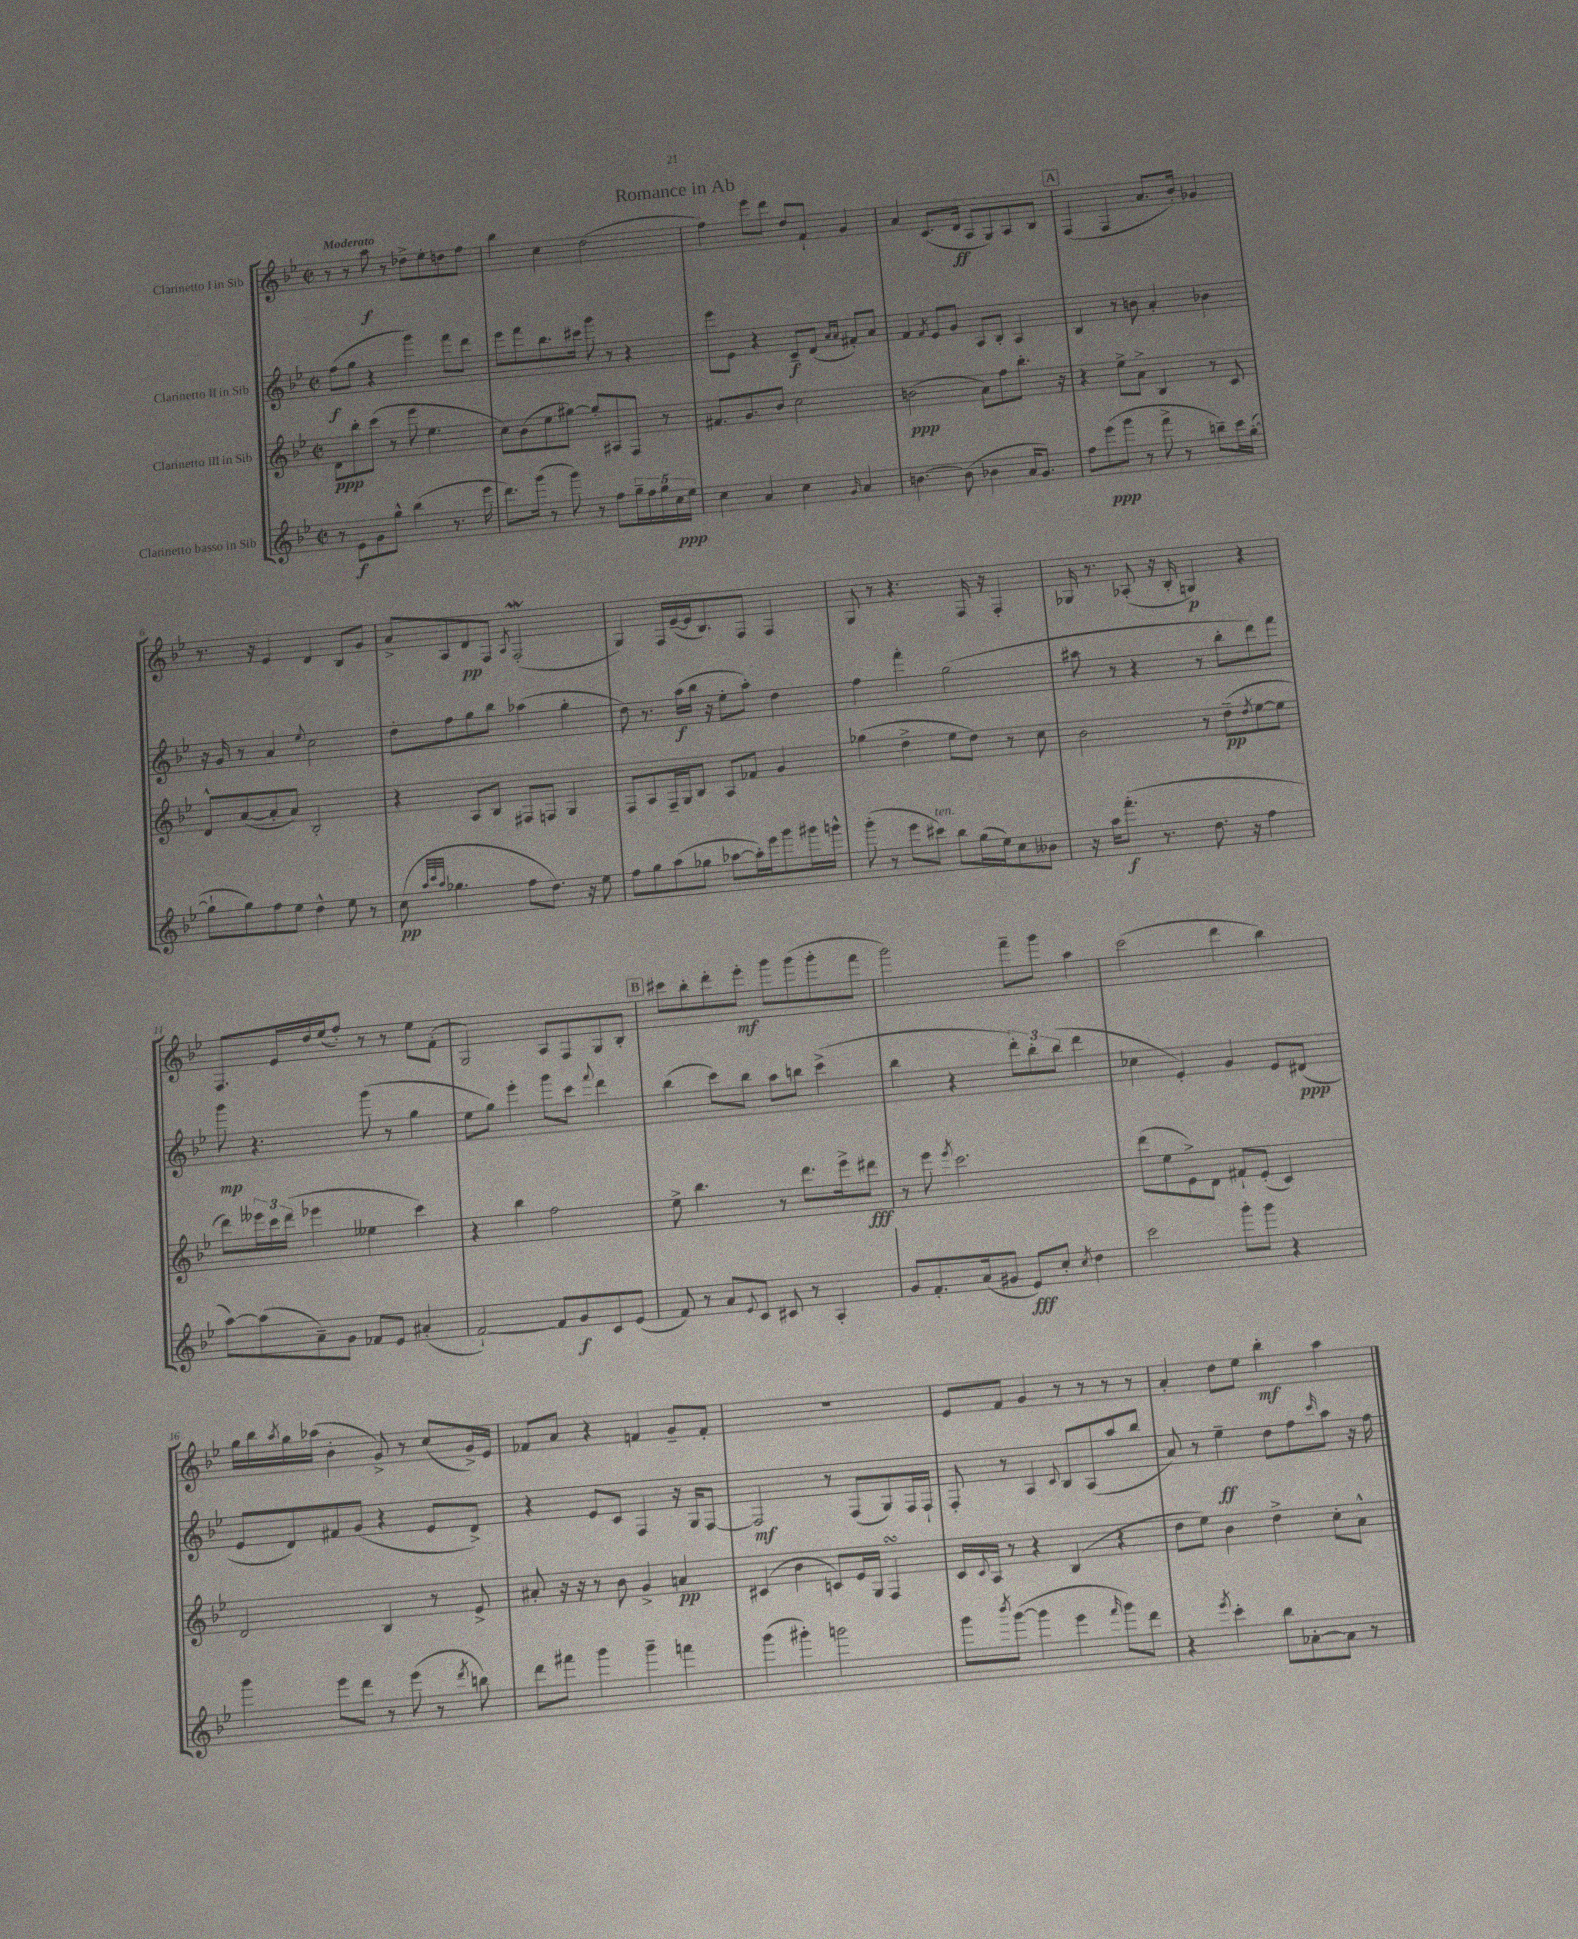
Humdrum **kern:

**kern	**kern	**kern	**kern
*staff4	*staff3	*staff2	*staff1
*clefG2	*clefG2	*clefG2	*clefG2
*k[b-e-]	*k[b-e-]	*k[b-e-]	*k[b-e-]
*M2/2	*M2/2	*M2/2	*M2/2
*met(c|)	*met(c|)	*met(c|)	*met(c|)
8r	8d	(8ff	8r
8e-	8bb-'	8gg	8r
8g	(8ccc	4r	8aa
8gg^^	8r	.	8r
(4bb-	8eee-	4ggg)	8dd-^
.	4.ee-	.	8ee-'
8.r	.	8fff	8dd
.	.	8ddd	8ff
16eee-	.	.	.
=	=	=	=
8.ddd)	8cc)	8eee-	4bb-
.	(8b-	8fff	.
(16ggg	.	.	.
8r	8ee-	8.bb-	4cc
8ggg)	[8gg#)	.	.
.	.	16ccc#	.
8r	8gg#']	8ggg	(2dd
8ff	8A#	8r	.
20gg~	8F	4r	.
20ff	.	.	.
20gg	.	.	.
.	8r	.	.
20cc	.	.	.
20ee-	.	.	.
=	=	=	=
4cc	8.f#	8eee-	4ff)
.	.	8e-	.
.	8.g	.	.
4a	.	4r	8eee-
.	8b-	.	8ddd
4cc	2cc	8c~	8dd
.	.	(8d	8f`
.	.	16qqa	.
16qqg	.	16qqa	.
4a	.	8f#')	4g
.	.	8a	.
=	=	=	=
[4.b	(2b	4f	4a
.	.	8qf	.
.	.	8e-	(8.c
(8b]	.	8g	.
.	.	.	16d
4b-	8a)	8A	8A
.	8ff	8B-'	8G)
16a	8.bb-'	4A	8A
8.g)	.	.	.
.	.	.	8B-
.	16r	.	.
=	=	=	=
8ff	4r	4B-	(4F
(8eee-	.	.	.
8ggg	8ee-^	8r	4F
8r	8a^	8b	.
8fff^	4B-	4a'	8.a
8r	.	.	.
.	.	.	16b-')
8bb~)	8r	4b-	4g-
16ccc	8c	.	.
([16gg'	.	.	.
=	=	=	=
8gg`]	8d^^	16r	8.r
.	.	16g	.
8gg)	([8a	8r	.
.	.	.	16r
8ff	8a']	4a	4e-
8ee-	8a)	.	.
.	.	8qqee-	.
4dd^^	2B-'	2cc	4d
8ee-	.	.	8B-
8r	.	.	8g
=	=	=	=
(8cc	4r	8dd'	8a^
32qqaa	.	.	.
32qqccc	.	.	.
32qqaa	.	.	.
4.gg-	.	8ff	8A
.	8A	8gg	8d
.	8B-	8bb-	8F
.	.	.	8qA
8ff	8F#	(4aa-	(2F'
8.dd)	8F	.	.
.	4G	4gg'	.
16r	.	.	.
8ee-	.	.	.
=	=	=	=
8ff	8F	8dd)	4G)
8gg	8A	8.r	.
(8aa	16F~	.	16F
.	16G	(16aa	([16e-~
8gg-	8B-	16bb-	16e-]
.	.	16r	8.B-)
[8aa-	8A	8ee-'	.
16aa-'])	8f-	8aa')	8F
16eee-	.	.	.
8ggg	4g	4dd	4F
16ggg#	.	.	.
16ggg^^	.	.	.
=	=	=	=
(8ggg'	(4gg-	4ff	8G
8r	.	.	8r
8eee-	4dd^	4fff'	4.r
8ccc#)	.	.	.
8bb-	8ee-	(2gg	.
(16gg	8dd)	.	16F
16ee-)	.	.	16r
8cc	8r	.	4F'
8b--	8cc	.	.
=	=	=	=
16r	2b-	8aa#	16G-
16aa	.	.	8.r
(8.fff'	.	8r	.
.	.	4r	(8A-'
8.r	.	.	.
.	.	.	16r
.	.	.	16B-'
8.dd	8r	8r	4G)
.	(8dd~	8bb-'	.
16r	.	.	.
.	8qdd	.	.
4ff	[8ee-	8ddd)	4r
.	8ee-]	8fff	.
=	=	=	=
[8aa)	8ddd)	8ggg	8.F
(8aa]	24eee--	4.r	.
.	24ccc	.	.
.	.	.	16e-
.	(24ddd	.	.
8a~)	4eee-	.	16dd
.	.	.	(16ee-
8g	.	.	8ff')
8f-	4ee--	(8ggg	8r
8e-	.	8r	8r
(4a#'	4ccc)	4gg	8ee-
.	.	.	(8f'
=	=	=	=
[2f`)	4r	8ee-	2G)
.	.	8gg)	.
.	4bb-	4eee-'	.
8f]	2ff	8ggg	8A
8g	.	8ccc	8F
.	.	8qqfff	.
8c	.	4ddd	8G
(8e-	.	.	8B-'
=	=	=	=
8f)	8ee-^	(4bb-	8ccc#
8r	4.bb-	.	8bb-'
8a	.	8ccc)	8ddd'
8qqe-	.	.	.
8c	.	8bb-	8eee-'
8c#	8r	8aa	8ggg
8r	8.ddd	8bb	(8ggg
4A'	.	(4ccc^	8ggg'
.	16eee-^	.	.
.	8ddd#	.	8fff
=	=	=	=
8g	8r	4bb-	2ggg)
8.f'	8eee-	.	.
.	8qeee-	.	.
.	2.ccc	4r	.
(16a	.	.	.
8g#	.	.	.
8e-)	.	12ddd')	8fff~
.	.	12bb-'	.
8cc'	.	.	8ggg
.	.	(12bb-	.
8qcc	.	.	.
4dd	.	4ddd	4aa
=	=	=	=
2ccc	(8ddd	4cc-	(2ccc
.	8ee-	.	.
.	8e-^)	4e-')	.
.	8d	.	.
8ggg'	8f#`	4g	4ddd
8ggg	(8e-'	.	.
4r	4c)	8e-	4bb-)
.	.	(8d#	.
=	=	=	=
4ggg	2d	8e-	16gg
.	.	.	16bb-
.	.	.	8qaa
.	.	8d)	16gg
.	.	.	(16aa-
8eee-	.	8f#	4b-'
8ddd	.	(8g	.
8r	4B-	4r	8g^)
(8eee-	.	.	8r
8r	8r	8e-	(8cc
8qddd	.	.	.
8bb)	8e-^	8d^)	16g^)
.	.	.	16e-
=	=	=	=
8ddd	8a#'	4r	8f-
8fff#	16r	.	8a
.	16r	.	.
4ggg	8r	8e-	4r
.	8b-	8c	.
4ggg~	4g^	4F	4f
4fff	4a	16r	8g~
.	.	16G	.
.	.	[8F	8f'
=	=	=	=
(4ggg	(4c#	2F]	1r
4ggg#')	4b-	.	.
2ggg	8c)	8r	.
.	16e-	(8F	.
.	16G	.	.
.	4F	8G)	.
.	.	16F	.
.	.	16F`	.
=	=	=	=
8ggg	16c	8F'	8e-
.	8qqc	.	.
.	16A	.	.
8qbbb-	.	.	.
([8ggg	8r	8r	8f
4ggg]	4r	4A	4g
.	.	8qqc	.
4eee-	(4B-	8B-	8r
.	.	(8A	8r
16qqfff	.	.	.
8ggg)	4r	8aa	8r
8ddd	.	8bb-	8r
=	=	=	=
4r	8dd	8a)	4a'
.	8ee-)	8r	.
8qeee-	.	.	.
4ccc'	4b-	4ee-~	8dd
.	.	.	8ee-
8bb-	4dd^	8dd	4bb-'
[8a-'	.	8ff	.
.	.	16qqccc	.
8a-]	8cc'	8aa	4aa
8r	8a^^	16r	.
.	.	16ff	.
==	==	==	==
*-	*-	*-	*-
